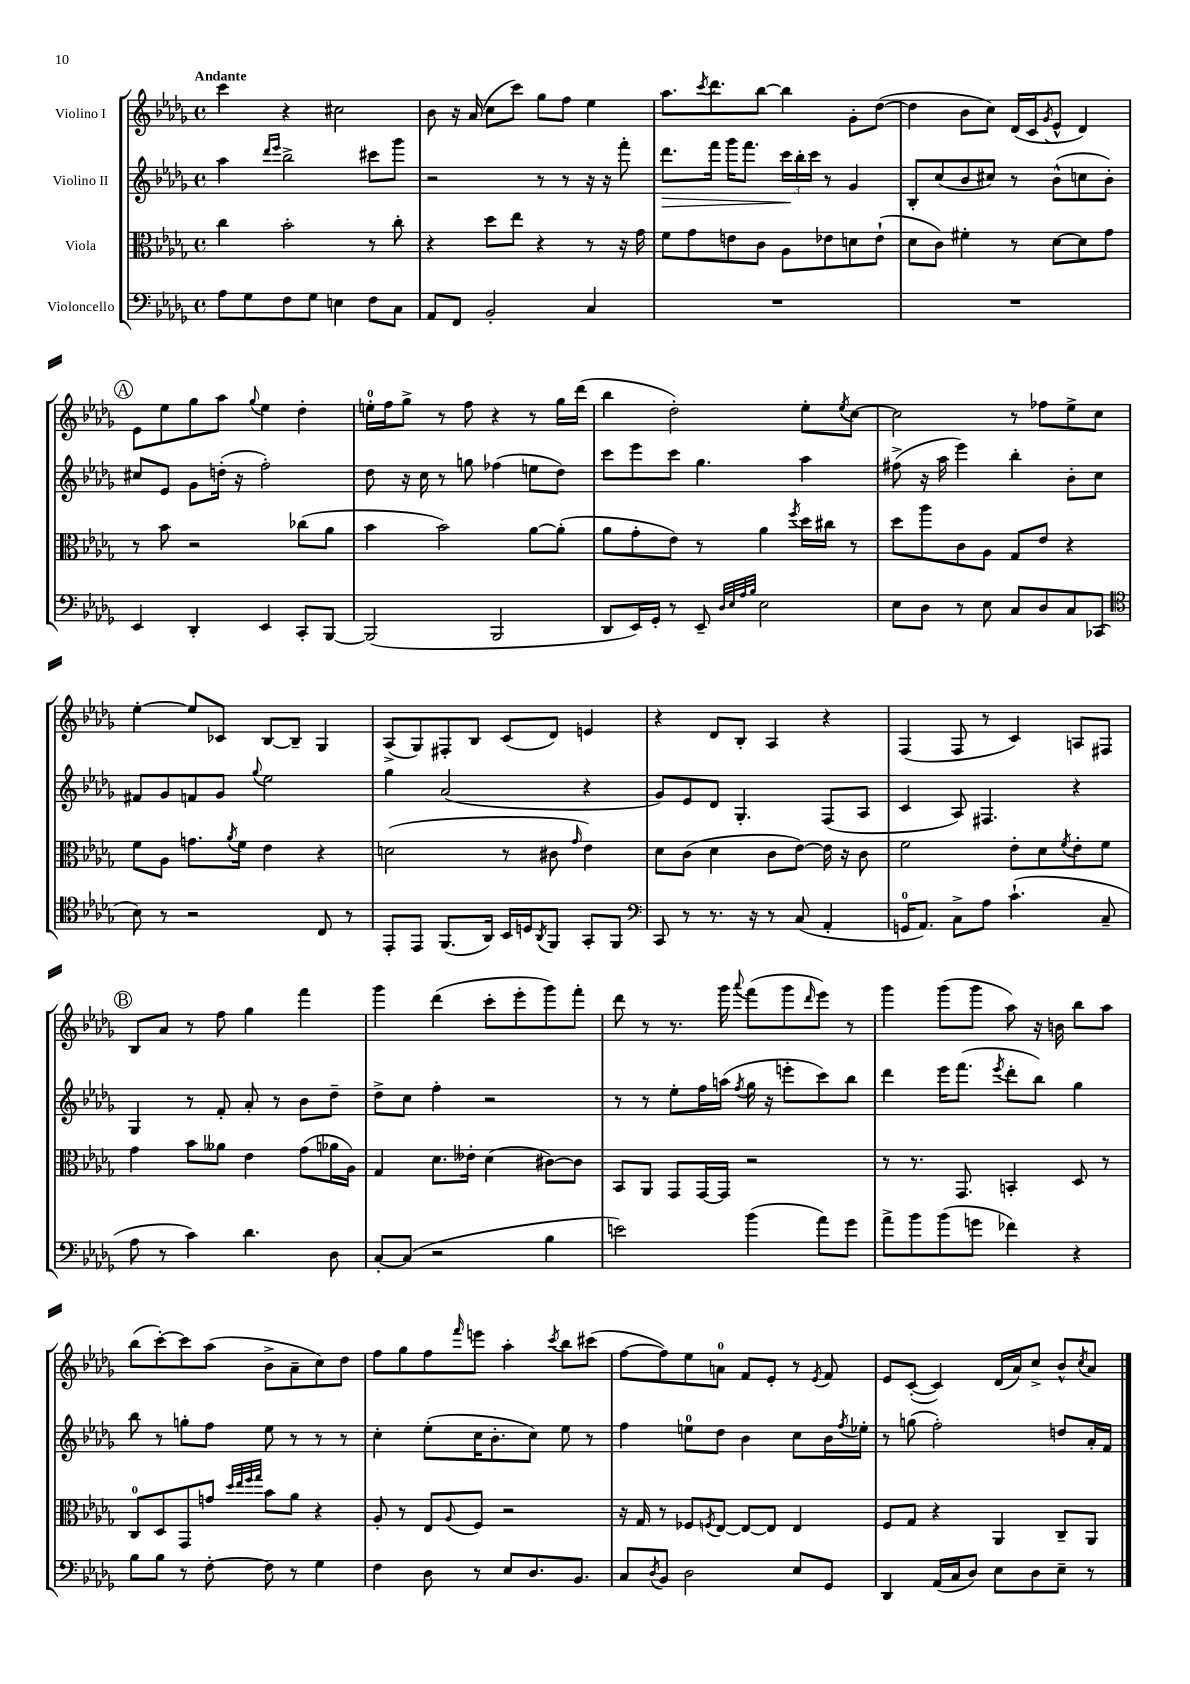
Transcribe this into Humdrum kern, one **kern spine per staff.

**kern	**kern	**kern	**kern
*staff4	*staff3	*staff2	*staff1
*clefF4	*clefC3	*clefG2	*clefG2
*k[b-e-a-d-g-]	*k[b-e-a-d-g-]	*k[b-e-a-d-g-]	*k[b-e-a-d-g-]
*M4/4	*M4/4	*M4/4	*M4/4
*met(c)	*met(c)	*met(c)	*met(c)
8A-\L	4cc\	4aa-\	4ccc\
8G-\	.	.	.
.	.	16qqddd-/LL	.
.	.	16qqeee-/JJ	.
8F\	2b-'\	2bb-^\	4r
8G-\J	.	.	.
4E\	.	.	2cc#\
8F\L	8r	8ccc#\L	.
8C\J	8cc'\	8ggg-\J	.
=	=	=	=
8AA-/L	4r	2r	8b-\
8FF/J	.	.	16r
.	.	.	(16a-/
2BB-'/	8dd-\L	.	8cc\L
.	8ee-\J	.	8ccc\J)
.	4r	8r	8gg-\L
.	.	8r	8ff\J
4C/	8r	16r	4ee-\
.	.	16r	.
.	16r	8fff'\	.
.	16g-\	.	.
=	=	=	=
1r	8f\L	8.ddd-\L	8.aa-\L
.	8g-\	.	.
.	.	.	8qccc/
.	.	16fff\Jk	8.ddd-\
.	8e\	16ggg-\LK	.
.	.	8.fff\J	.
.	8c\J	.	[8bb-\J
.	8A-\L	24ccc\LL	4bb-\]
.	.	24bb-'\	.
.	.	24ccc\JJ	.
.	8e-\	8r	.
.	8d\	4g-/	8g-'\L
.	(8e-`\J	.	([8dd-\J
=	=	=	=
1r	8d-\L	8B-'/L	4dd-\]
.	8c\J)	(8cc/	.
.	4f#'\	8b-/	8b-\L
.	.	8cc#/J)	8cc\J)
.	8r	8r	(16d-/LL
.	.	.	16c/J
.	.	.	8qg-/
.	[8d-\L	(8b-^^\L	8e-^^/J
.	8d-\]	8cc\	4d-/)
.	8g-\J	8b-'\J)	.
=	=	=	=
4EE-/	8r	8cc#/L	8e-\L
.	8b-\	8e-/J	8ee-\
4DD-'/	2r	8g-\L	8gg-\
.	.	(16dd'\Jk	8aa-\J
.	.	16r	.
.	.	.	8qqgg-/
4EE-/	.	2ff'\)	4ee-\
8CC'/L	(8cc-\L	.	4dd-'\
[8BBB-/J	8a-\J	.	.
=	=	=	=
(2BBB-/]	4b-\	8dd-\	16ee'\LL
.	.	.	16ff\J
.	.	16r	8gg-^\J
.	.	16cc\	.
.	2b-\)	8r	8r
.	.	8gg\	8ff\
2BBB-/	.	(4ff-\	4r
.	[8a-\L	8ee\L	8r
.	(8a-'\]J	8dd-\J)	16gg-\LL
.	.	.	(16ddd-\JJ
=	=	=	=
8DD-/L	8a-\L	8ccc\L	4bb-\
16EE-/L)	8g-'\	8eee-\	.
16GG-'/JJ	.	.	.
8r	8e-\J)	8ccc\J	2dd-'\)
8EE-~/	8r	4.gg-\	.
32qqD-/LLL	.	.	.
32qqE-/	.	.	.
32qqA-/	.	.	.
32qqB-/JJJ	.	.	.
2E-\	4a-\	.	.
.	8qff/	.	.
.	16dd-\LL	4aa-\	8ee-'\L
.	16cc#\JJ	.	.
.	.	.	8qee-/
.	8r	.	[8cc\J
=	=	=	=
8E-\L	8dd-\L	(8ff#^\	2cc\]
8D-\J	8aa-\	16r	.
.	.	16aa-\	.
8r	8c\	4eee-\)	.
8E-\	8A-\J	.	.
8C/L	8G-/L	4bb-'\	8r
8D-/	8e-/J	.	8ff-\L
8C/	4r	8b-'\L	8ee-^\
(8CC-/J	.	8cc\J	8cc\J
=	=	=	=
*clefC4	*	*	*
8B-\)	8f\L	8f#/L	[4ee-'\
8r	8A-\J	8g-/	.
2r	8.g\L	8f/	8ee-/]L
.	.	8g-/J	8c-/J
.	8qa-/	.	.
.	16f\Jk	.	.
.	.	8qqgg-/	.
.	4e-\	2ee-\	[8B-/L
.	.	.	8B-~/]J
8C/	4r	.	4G-/
8r	.	.	.
=	=	=	=
8EE-'/L	(2d\	4gg-\	(8A-^/L
8EE-/J	.	.	8G-/)
(8.FF/L	.	(2a-/	8F#'/
.	.	.	8B-/J
16AA-/Jk)	.	.	.
16BB-/LL	8r	.	(8c/L
16D/J	.	.	.
8qAA-/	.	.	.
8FF/J	8c#\	.	8d-/J)
.	16qqg-/	.	.
8GG-'/L	4e-\)	4r	4e/
8FF/J	.	.	.
=	=	=	=
*clefF4	*	*	*
8CC/	8d-\L	8g-/L)	4r
8r	(8c\J	8e-/	.
8.r	4d-\	8d-/J	8d-/L
.	.	4.G-'/	8B-'/J
16r	.	.	.
8r	8c\L	.	4A-/
(8C/	[8e-\J)	.	.
4AA-'/	16e-\]	(8F/L	4r
.	16r	.	.
.	8c\	8A-/J	.
=	=	=	=
16GG/LK	2f\	4c/	(4F/
8.AA-/J)	.	.	.
8C^\L	.	8A-/)	8F/
8A-\J	.	4.F#/	8r
(4.c`\	8e-'\L	.	4c/)
.	8d-\	.	.
.	8qf/	.	.
.	8e-'\	4r	8A/L
8C~/	8f\J	.	8F#/J
=	=	=	=
8A-\	4g-\	4G-/	8B-/L
8r	.	.	8a-/J
4c\)	8b-\L	8r	8r
.	8a--\J	8f'/	8ff\
4.d-\	4e-\	8a-'/	4gg-\
.	.	8r	.
.	(8g-\L	8b-\L	4fff\
8D-\	16a-\L	8dd-~\J	.
.	16A-\JJ)	.	.
=	=	=	=
[8C'/L	4G-/	8dd-^\L	4ggg-\
(8C/]J	.	8cc\J	.
2r	8.d-\L	4ff'\	(4ddd-\
.	16e--'\Jk	.	.
.	(4d-\	2r	8ccc'\L
.	.	.	8eee-'\
4B-\	[8c#\L)	.	8ggg-\)
.	8c#\]J	.	8fff'\J
=	=	=	=
2e\)	8BB-/L	8r	8ddd-\
.	8AA-/J	8r	8r
.	8GG-/L	8ee-'\L	8.r
.	[16GG-/L	16ff\L	.
.	16GG-/]JJ	(16aa\JJ	16ggg-\
.	.	8qff/	8qqaaa-/
(4b-\	2r	16gg-\	(8fff\L
.	.	16r	.
.	.	8eee'\L	8ggg-\
.	.	.	16qqddd-/
8a-\L)	.	8ccc\)	8eee-\J)
8g-\J	.	8bb-\J	8r
=	=	=	=
8a-^\L	8r	4ddd-\	4ggg-\
8b-\	8.r	.	.
(8b-\	.	16eee-\LK	(8ggg-\L
.	8.GG-/	(8.fff\J	.
8g\J	.	.	8ggg-\J
.	.	8qeee-/	.
4f-\)	4BB'/	8ddd-'\L	8aa-\)
.	.	8bb-\J)	16r
.	.	.	16b\
4r	8D-/	4gg-\	8bb-\L
.	8r	.	8aa-\J
=	=	=	=
8B-\L	8C/L	8bb-\	(8bb-\L
8B-\J	8D-/	8r	[8ccc'\)
8r	8GG-/	8gg'\L	8ccc\]
[8F'\	8g/J	8ff\J	(8aa-\J
.	32qqdd-/LLL	.	.
.	32qqee-/	.	.
.	32qqff/	.	.
.	32qqgg-/JJJ	.	.
8F\]	8b-\L	8ee-\	8b-^\L
8r	8a-\J	8r	8a-~\
4G-\	4r	8r	8cc\)
.	.	8r	8dd-\J
=	=	=	=
4F\	8A-'/	4cc'\	8ff\L
.	8r	.	8gg-\
8D-\	8E-/L	(8ee-'\L	8ff\
.	8qqA-/	.	16qqfff/
8r	8F/J	16cc\K	8eee\J
.	.	8.b-'\	.
8E-/L	2r	.	4aa-'\
8.D-/	.	8cc\J)	.
.	.	.	8qccc/
.	.	8ee-\	8bb-\L
8.BB-/J	.	.	.
.	.	8r	(8ccc#\J
=	=	=	=
8C/L	16r	4ff\	[8ff\L
.	16G-/	.	.
8qD-/	.	.	.
8BB-/J	8r	.	8ff\])
2D-\	8F-/L	8ee\L	8ee-\
.	8qF/	.	.
.	[8E-/J	8dd-\J	8a\J
.	8E-/_L	4b-\	8f/L
.	8E-/]J	.	8e-'/J
8E-/L	4E-/	8cc\L	8r
.	.	.	8qe-/
8GG-/J	.	16b-\L	8f/
.	.	8qff/	.
.	.	16ee-'\JJ	.
=	=	=	=
4DD-/	8F/L	8r	8e-/L
.	8G-/J	(8gg\	([8c'/J
(16AA-/LL	4r	2ff'\)	4c/])
16C/J	.	.	.
8D-/J)	.	.	.
8E-\L	4AA-/	.	(16d-/LL
.	.	.	16a-/J)
8D-\	.	.	8cc^/J
8E-~\J	8C~/L	8dd/L	8b-^^/L
.	.	.	8qcc/
8r	8AA-/J	16a-'/L	8a-/J
.	.	16f/JJ	.
==	==	==	==
*-	*-	*-	*-
